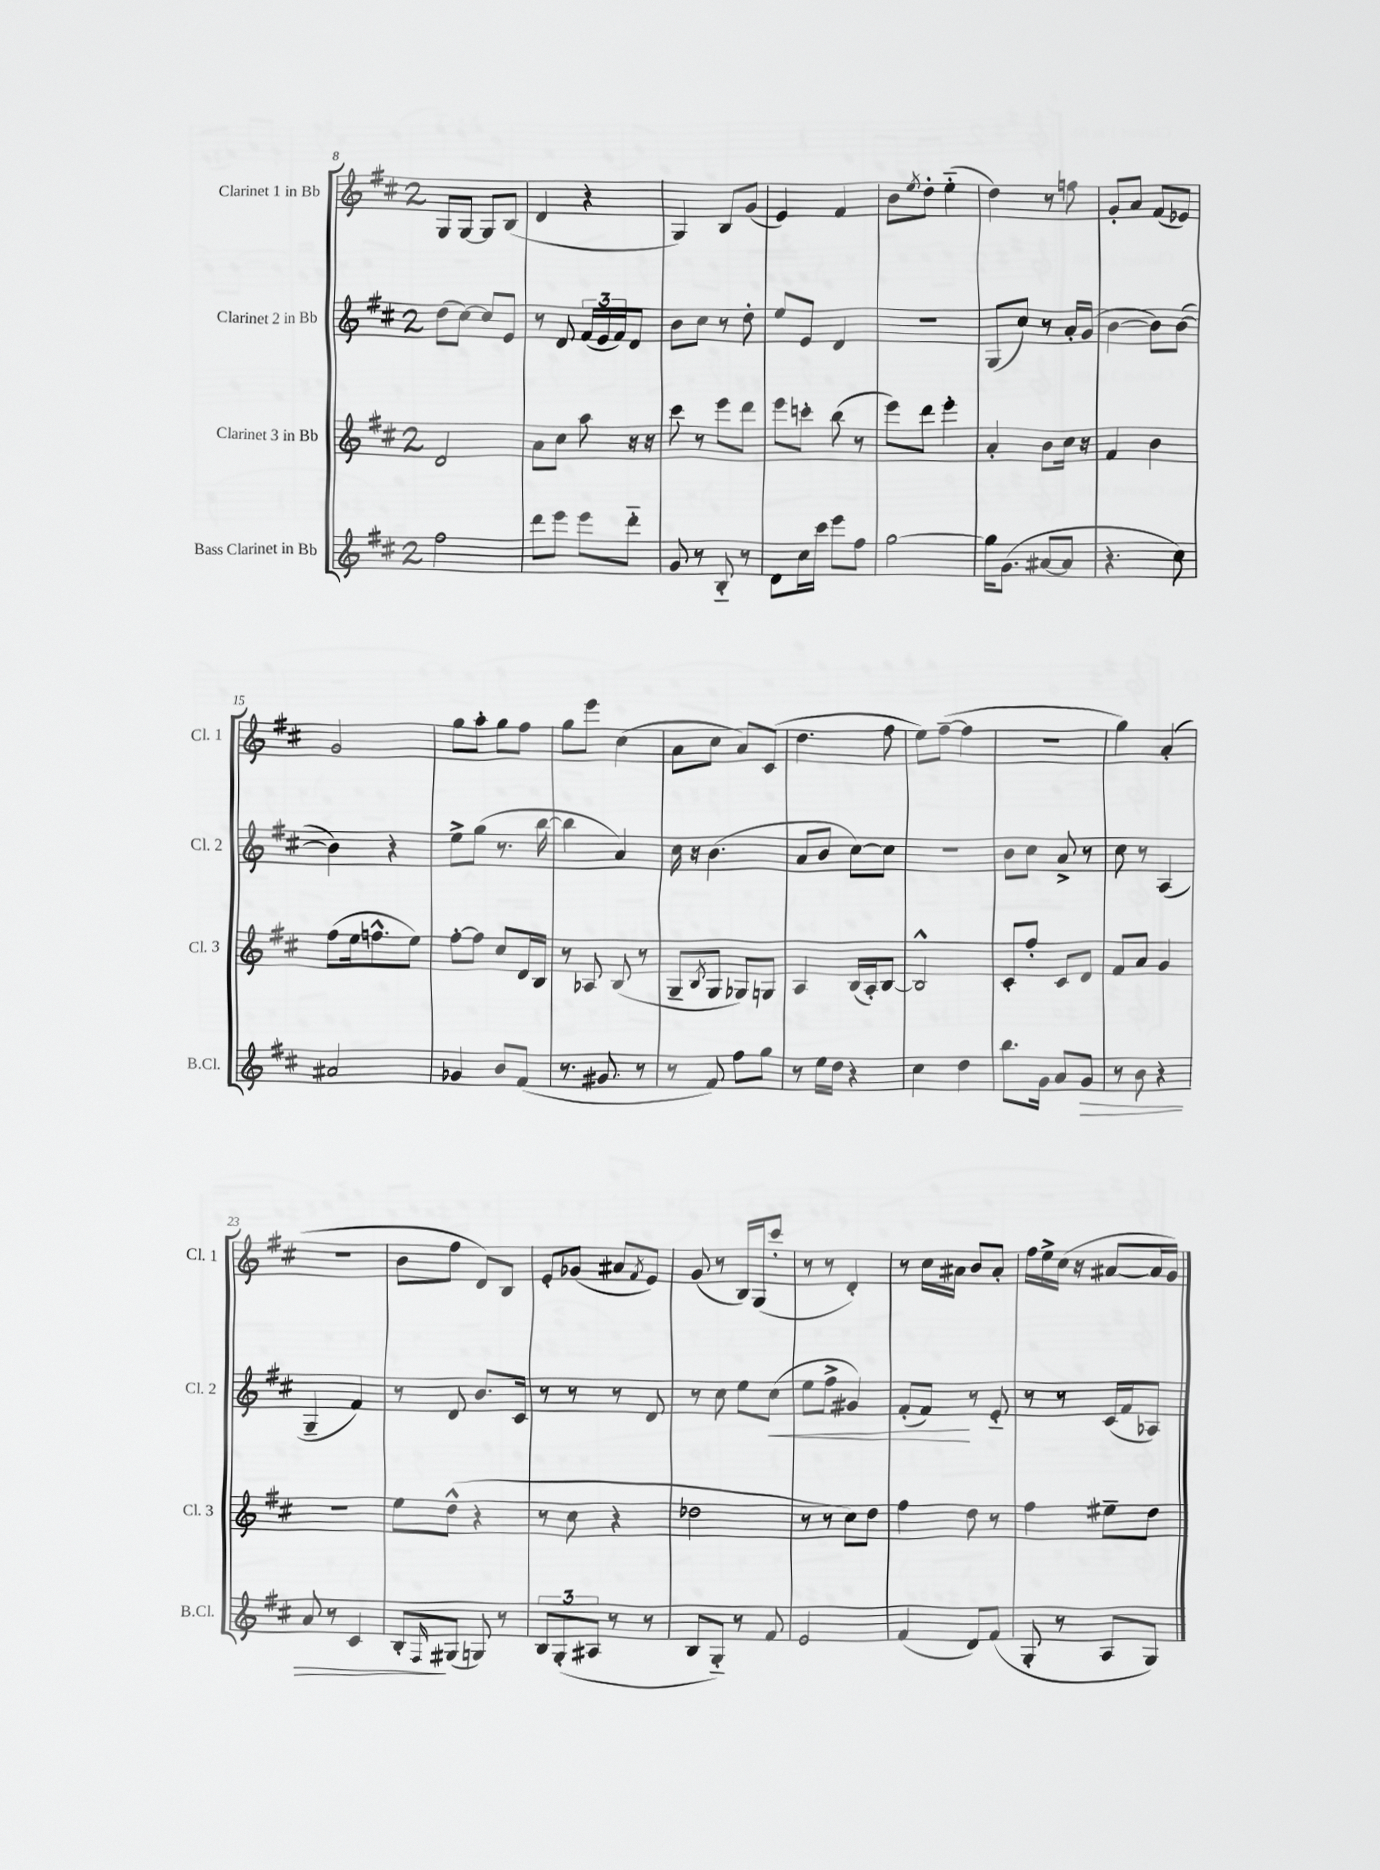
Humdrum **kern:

**kern	**kern	**kern	**kern
*staff4	*staff3	*staff2	*staff1
*clefG2	*clefG2	*clefG2	*clefG2
*k[f#c#]	*k[f#c#]	*k[f#c#]	*k[f#c#]
*M2/4	*M2/4	*M2/4	*M2/4
2ff#	2d	(8dd	8G
.	.	[8cc#)	[8G
.	.	8cc#]	8G]
.	.	8e	(8B
=	=	=	=
8ddd	8a	8r	4d
8eee	8cc#	8d	.
8eee	8aa	(24f#	4r
.	.	24e	.
.	.	24f#)	.
8ddd'~	16r	8d	.
.	16r	.	.
=	=	=	=
8g	8ccc#	8b	4G)
8r	8r	8cc#	.
8B'~	8eee	8r	8B
8r	8ddd	8dd'	(8g
=	=	=	=
8d	8eee	8ee	4e)
16cc#	8ccc'	8e	.
16ccc#	.	.	.
8eee	(8bb	4d	4f#
8ff#	8r	.	.
=	=	=	=
[2gg	8eee)	2r	8b
.	.	.	8qee
.	8ddd	.	8dd'
.	4eee'	.	(4ee'~
=	=	=	=
16gg]	4a'	(8G	4dd)
(8.g	.	.	.
.	.	8cc#)	.
[8a#	8b	8r	8r
8a#]	16cc#	16a'	8ff
.	16r	(16g	.
=	=	=	=
4.r	4f#	[4b	8g'
.	.	.	8a
.	4b	8b])	(8f#
8cc#)	.	([8b	8e-)
=	=	=	=
2a#	(8ff#	4b])	2g
.	16ee	.	.
.	8.ff^^	.	.
.	.	4r	.
.	8ee)	.	.
=	=	=	=
4g-	[8ff#'	8ee^	8gg
.	8ff#]	(8gg	8aa'
8b	8cc#	8.r	8gg
(8f#	16d	.	8ff#
.	16B	[16bb	.
=	=	=	=
8.r	8r	4bb]	8gg
.	8A-	.	8eee
8.g#	.	.	.
.	(8B	4a)	(4cc#
8r	8r	.	.
=	=	=	=
8r	8G~	16cc#	8a
.	.	16r	.
.	8qB	.	.
8f#)	8G	(4.b	8cc#
8ff#	8G-)	.	8a)
8gg	8G	.	(8c#
=	=	=	=
8r	4A	8a	4.dd
16ee	.	8b	.
16dd	.	.	.
4r	(16B	[8cc#)	.
.	16A')	.	.
.	[8B	8cc#]	8ff#
=	=	=	=
4cc#	2B^^]	2r	8ee)
.	.	.	([8ff#~
4dd	.	.	4ff#]
=	=	=	=
8.bb	8c#'	8b	2r
.	8ff#'	8cc#	.
16g	.	.	.
8a	8c#	8a^	.
8g	8d	8r	.
=	=	=	=
8r	8f#	8cc#	4gg)
8b	8a	8r	.
4r	4g	(4A	(4a'
=	=	=	=
8a	2r	4G~	2r
8r	.	.	.
4c#	.	4f#)	.
=	=	=	=
8B'	8ee	8r	8b
16qqF#	.	.	.
(8G#	(8dd^^	8d	8ff#
8G)	4r	8.b	8d)
8r	.	.	8B
.	.	16c#	.
=	=	=	=
12B	8r	8r	8e'
(12G'	.	.	.
.	8cc#	8r	(8g-
12A#	.	.	.
8r	4r	8r	8a#
.	.	.	8qf#
8r	.	8d	8e)
=	=	=	=
8B	2dd-	8r	(8g
8G'~)	.	8cc#	8r
8r	.	8ee	16B)
.	.	.	(16G
8f#	.	(8cc#	8ccc#'
=	=	=	=
2e	8r	8ee	8r
.	8r	8ff#^	8r
.	8cc#)	4g#)	4d')
.	8dd	.	.
=	=	=	=
(4f#	4ff#	(8f#'	8r
.	.	8f#)	16cc#
.	.	.	16a#
8d)	8dd	8r	8b
(8f#	8r	8e'~	8a#'
=	=	=	=
8G'	4ff#	8r	16ff#
.	.	.	16ee^
8r	.	8r	(16cc#
.	.	.	16r
8A	8ee#~	(16c#	[8a#
.	.	16f#	.
8G)	8dd	8A-)	16a#]
.	.	.	16g)
==	==	==	==
*-	*-	*-	*-
